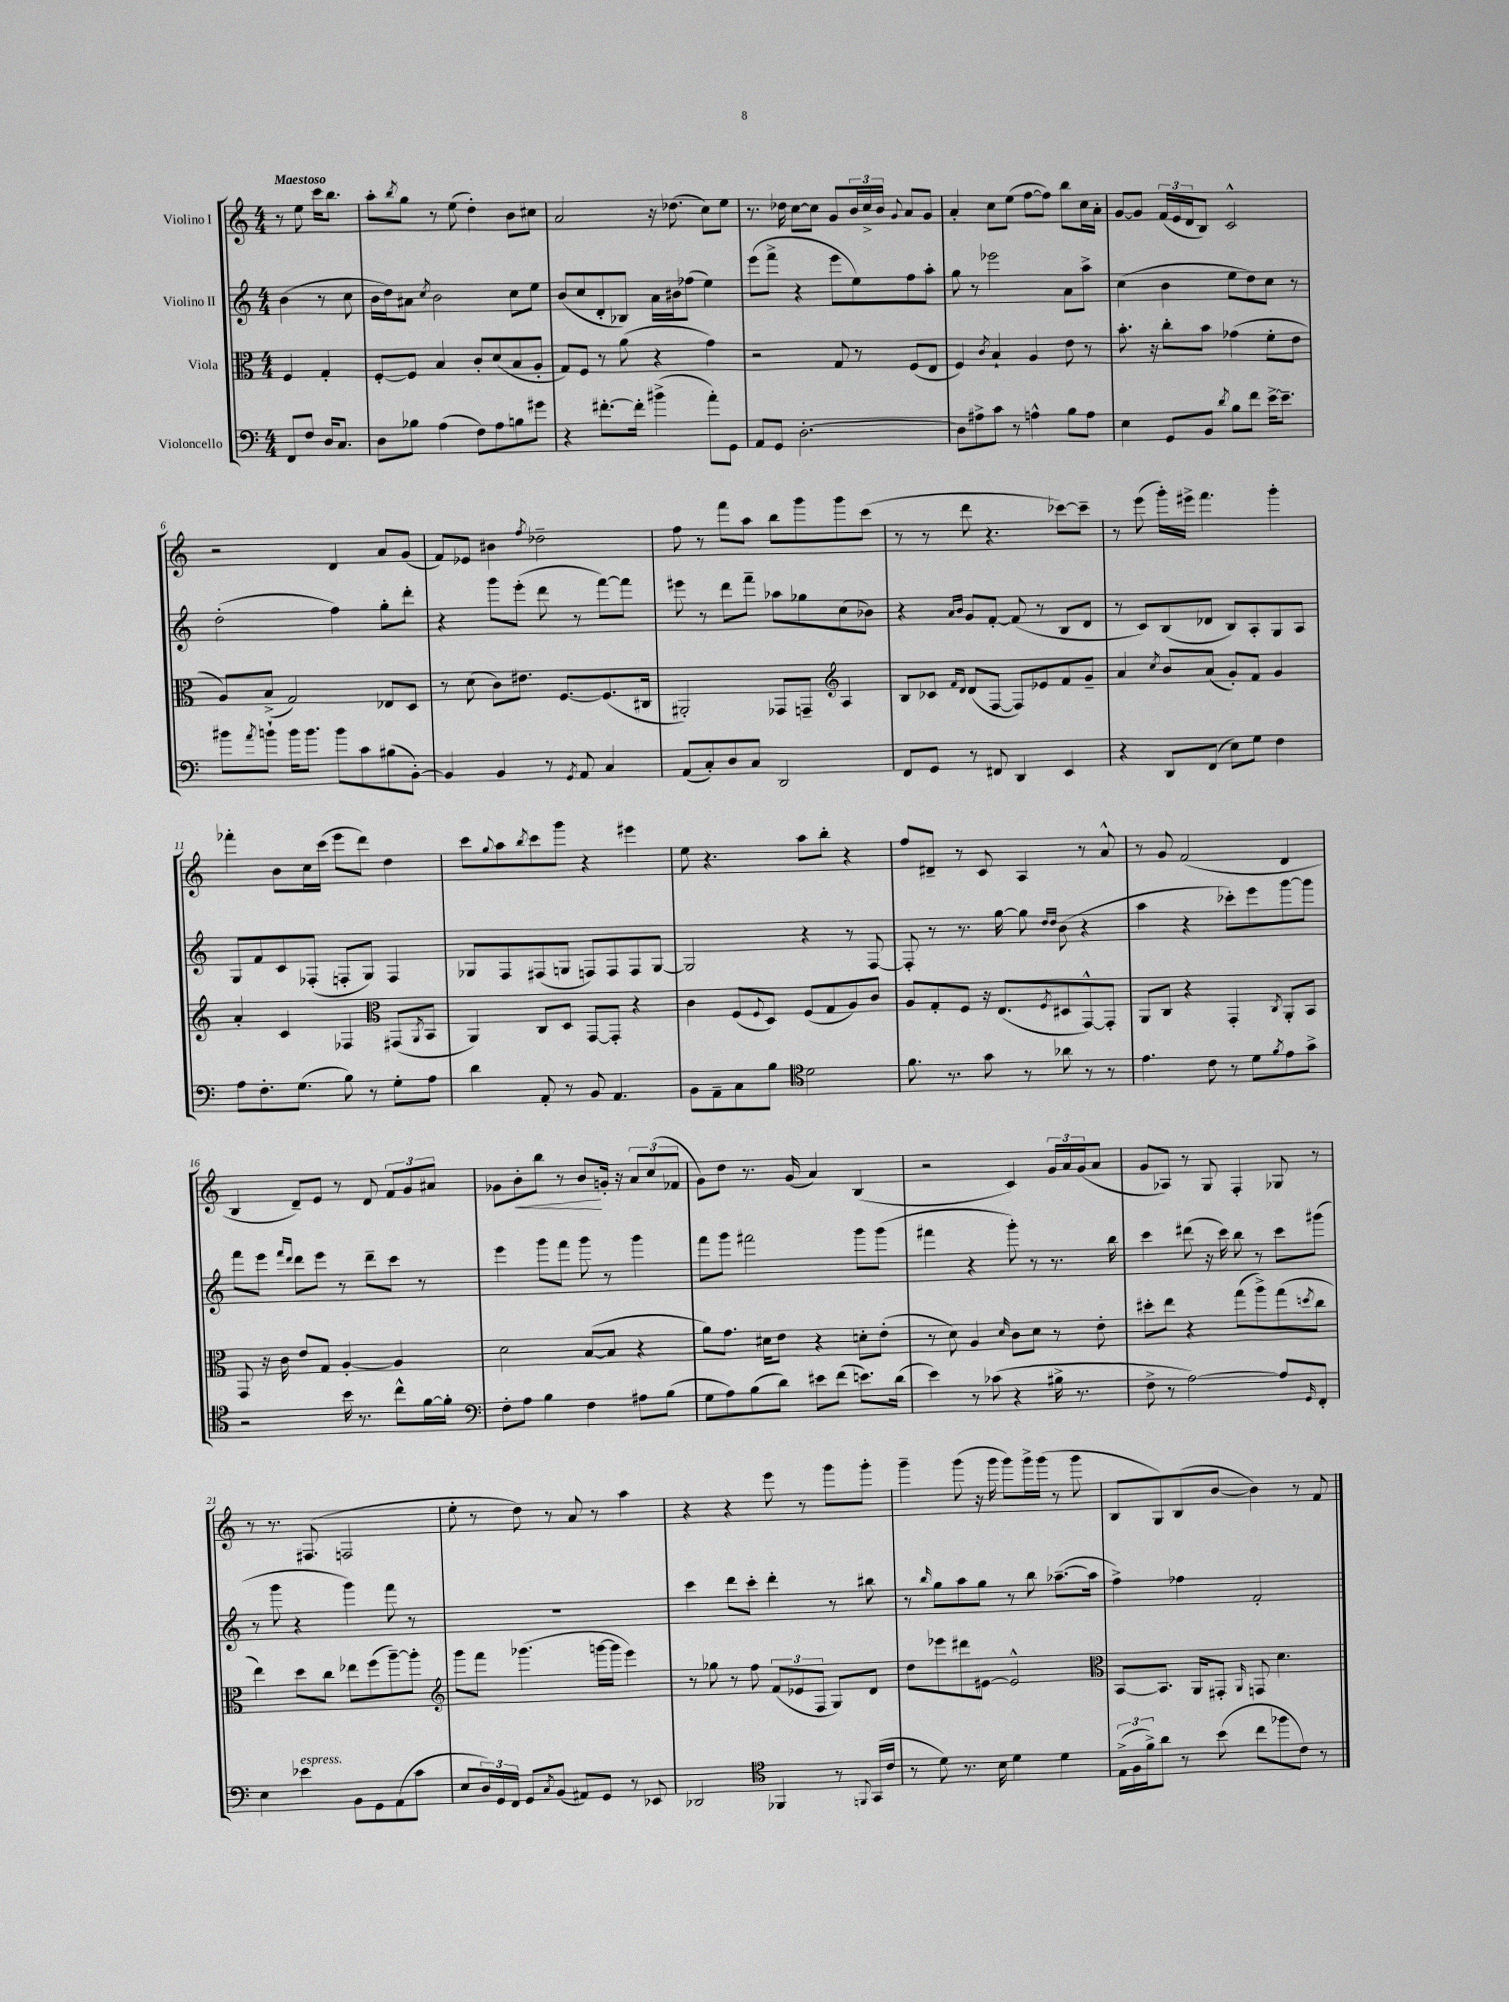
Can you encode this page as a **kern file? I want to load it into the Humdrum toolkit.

**kern	**kern	**kern	**kern
*staff4	*staff3	*staff2	*staff1
*clefF4	*clefC3	*clefG2	*clefG2
*k[]	*k[]	*k[]	*k[]
*M4/4	*M4/4	*M4/4	*M4/4
8FF/L	4F/	(4b\	8r
8F/J	.	.	8ee\
16D/LK	4G'/	8r	16ccc\LK
8.C/J	.	.	8.bb\J
.	.	8cc\	.
=	=	=	=
8D\L	[8F'/L	16b\LL	8aa'\L
.	.	16dd\J)	.
.	.	.	8qbb/
8B-\J	8F/]J	8a#\J	8gg\J
.	.	8qcc/	.
(4A\	4B/	2b\	8r
.	.	.	(8ee\
8F\L)	8c'/L	.	4dd'\)
8A\	(8d/	.	.
8B\	8B/	8cc\L	8b\L
8g#\J	8A'/J	8ee\J	8cc#\J
=	=	=	=
4r	8G/L)	(8b/L	2a/
.	8F/J	8cc/	.
[8.f#'\L	8r	8d'/	.
.	(8a\	8B-/J)	.
16f#'\]Jk	.	.	.
(4b#^\	4r	16a\LL	16r
.	.	16b#\J	(8.dd-\
.	.	(8ff-\J	.
8a'\L)	4g\)	4ee\)	8cc\L)
8GG\J	.	.	8ee\J
=	=	=	=
8AA/L	2r	(8eee\L	8.r
8GG/J	.	8fff^\J	.
.	.	.	16dd-\
[2.D'\	.	4r	[8cc\L
.	.	.	8cc\]J
.	8G/	8eee\L	8g/L
.	8r	8ee\)	24b/L
.	.	.	24cc^/
.	.	.	24b/JJ
.	.	.	8qqg/
.	(8F/L	8ff\	8a/L
.	8E/J	8aa'\J	8g/J
=	=	=	=
8D\]L	4F/)	8gg\	4a'/
8A#^\	.	8r	.
.	8qc/	.	.
8c\J	4B`/	2eee-\	8cc\L
8r	.	.	(8ee\J
4A^^\	4A/	.	[8ff\L
.	.	.	8ff\]J)
8B\L	8e\	8a\L	8bb\L
8A\J	8r	8aa^\J	16cc\L
.	.	.	16a'\JJ
=	=	=	=
4E\	8.b'\	(4cc\	[8g/L
.	.	.	8g/]J
.	16r	.	.
8GG/L	8cc'\L	4b\	(24f/LL
.	.	.	24e/
.	.	.	24d/J
8BB/J	8b\J	.	8B/J)
8qd/	.	.	.
8B\L	(4g-\	8ee\L	2c^^/
8f\J	.	8dd\)	.
[16e^\LK	8f'\L	8cc\J	.
8.e~\]J	.	.	.
.	8e\J	8r	.
=	=	=	=
8b#\L	8A/L)	(2dd'\	2r
8qa/	.	.	.
8b`\J	(8B^/J	.	.
16b\LK	2G/)	.	.
8.b\J	.	.	.
8b\L	.	4ff\)	4d/
8c\	.	.	.
(8B#\	8E-/L	8gg'\L	8a/L
[8BB'\J)	8D/J	8ddd'\J	(8g/J
=	=	=	=
4BB/]	8r	4r	8f/L)
.	(8d\	.	8e-/J
4BB/	8c\L)	8ggg\L	4b#\
.	8.e#\J	(8eee'\J	.
.	.	.	8qff/
8r	.	8ddd\	2dd-~\
.	[8.F/L	.	.
8qGG/	.	.	.
8AA/	.	8r	.
4C/	(8.F/]	[8fff\L)	.
.	.	8fff\]J	.
.	16C#/Jk	.	.
=	=	=	=
(8AA/L	2AA#'/)	8eee#\	8ff\
8C'/)	.	8r	8r
8D/	.	8ddd\L	8fff\L
8C/J	.	8fff~\J	8aa\J
2DD/	8GG-/L	8aa-\L	8bb\L
.	8GG~/J	8gg-\	8ggg\
*	*clefG2	*	*
.	4A/	(8cc\	8ggg\
.	.	8b-\J)	(8ccc\J
=	=	=	=
8FF/L	8B/L	4r	8r
8GG/J	8c-/J	.	8r
.	16qqf/LL	16qqa/LL	.
.	16qqd/JJ	16qqb/JJ	.
8r	(8d/L	8g/L	8ddd\
8FF#/	[8F/J	[8f'/J	4.r
4DD/	8F/]L)	(8f/]	.
.	8e-/	8r	.
4EE/	8f/	8B/L	[8ccc-\L)
.	8g~/J	8d/J	8ccc-~\]J
=	=	=	=
4r	4a/	8r	8r
.	.	8c/L)	(8eee\
.	8qcc/	.	.
8DD/L	8b/L	(8B/	16ggg'\LL)
.	.	.	16eee#^\JJ
(8FF/J	(8a/J	8d-/J	4.fff\
8E\L)	8g'/L)	8B/L)	.
8G\J	8f/J	8A'/	.
4F\	4g/	8G/	4ggg'\
.	.	8A/J	.
=	=	=	=
8A\L	4a'/	8G/L	4fff-'\
8.F'\	.	8f/	.
.	4c/	8c/	8b\L
(8.G\J	.	.	.
.	.	(8F-'/J	16cc\L
.	.	.	(16ccc\JJ
8B\)	4F-/	8F'/L	8eee\L
8r	.	8G/J)	8ddd\J)
*	*clefC3	*	*
8G'\L	(8GG#/L	4F/	4dd\
.	8qAA/	.	.
8A\J	8BB/J	.	.
=	=	=	=
4d\	4AA/)	8G-/L	8ccc\L
.	.	.	8qqgg/
.	.	8F/	8aa\
.	.	.	8qbb/
8AA'/	8C/L	(8F#/	8ccc\
8r	8D/J	8G/J	8ggg\J
8BB/	[8GG/L	8F/L)	4r
4.AA/	8GG'/]J	8F/	.
.	4r	8F/	4eee#\
.	.	[8G/J	.
=	=	=	=
8BB\L	4c\	2G/]	8ee\
8AA~\	.	.	4.r
8C\	(8F/L	.	.
.	8qqF/	.	.
8B\J	8D/J)	.	.
*clefC4	*	*	*
2d\	(8F/L	4r	8aa\L
.	8G/	.	8bb'\J
.	8A/)	8r	4r
.	8c/J	[8F/	.
=	=	=	=
8.f\	8A/L	8F'/]	8ff/L
.	8G'/	8r	8d#~/J
8.r	.	.	.
.	8F/J	8.r	8r
8g\	16r	.	8c/
.	(8.E/L	[16gg\	.
8r	.	8gg\]	4A/
.	.	16qqdd/LL	.
.	8qF/	16qqdd/JJ	.
8a-\	8D#/	(8b\	.
8r	[8GG^^/)	4r	8r
8r	8GG'/]J	.	8a^^/
=	=	=	=
4.e\	8AA/L	4aa\	8r
.	8C/J	.	8g/
.	4r	4r	(2f/
8c\	.	.	.
8r	4GG'/	8ccc-'\L)	.
8d\L	.	8eee\	.
8qf/	8qC/	.	.
8e\	8AA'/L	[8ggg\	4d/
8g^\J	8BB/J	8ggg\]J	.
=	=	=	=
2r	8GG/	8fff\L	4B/
.	16r	8eee\J	.
.	16c\	.	.
.	.	16qqfff/LL	.
.	.	16qqddd/JJ	.
.	8e/L	8ddd\L	8d~/L)
.	8G/J	8eee\J	8e/J
16b\	[4A'/	8r	8r
8.r	.	.	.
.	.	8ddd~\L	8d/
8cc^^\L	4A/]	8ccc\J	12f/L
.	.	.	12g/
[16f\L	.	8r	.
.	.	.	12a#/J
16f'\]JJ	.	.	.
=	=	=	=
*clefF4	*	*	*
8F'\L	2d\	4eee\	8g-\L
8A\J	.	.	8b'\
4B\	.	8ggg\L	8bb\J
.	.	8fff\J	8r
4F\	([8B/L	8ggg\	8b/L
.	8B/]J	8r	16g'/Jk
.	.	.	16r
8A#\L	4r	4ggg\	12a/L
.	.	.	(12cc/
(8B\J	.	.	.
.	.	.	12f-/J
=	=	=	=
8G\L	8a\L)	8fff\L	8g\L)
8A\)	8.g\J	8ggg\J	8dd\J
(8B\	.	2fff#\	8.r
.	16d#\LK	.	.
8d\J)	8e\J	.	.
.	.	.	(16g/
8e#\L	4r	.	4a/)
(8f\J	.	.	.
8.e\L)	8d'\L	8ggg\L	(4B/
.	(8e'\J	(8ggg\J	.
(16d\Jk	.	.	.
=	=	=	=
4e\)	8r	4fff#\	2r
.	8d\)	.	.
8r	4A/	4r	.
(8c-\	.	.	.
.	16qqd/	.	.
4r	8c\L	8ggg'\)	4c/)
.	8d\J	8r	.
16B#^\	8r	8.r	24g/LL
.	.	.	24a/
8.r	.	.	.
.	.	.	(24g/J
.	8e'\	.	8a/J
.	.	16bb\	.
=	=	=	=
8F^\	8dd#'\L	4ccc\	8g/L
8r	8ee\J	.	8A-/J)
[2A\)	4r	(8ddd#\	8r
.	.	16r	8G/
.	.	16ccc\)	.
.	(8gg\L	8bb\	4F'/
.	8aa^\)	8r	.
8A/]L	(8gg\	8ccc\L	8G-/
16qqGG/	8qdd/	.	.
8FF'/J	8cc\J	(8ggg#\J	8r
=	=	=	=
4E\	4ee\)	8r	8r
.	.	8ggg\	8.r
4e-\	8dd\L	4r	.
.	.	.	(8.F#/
.	8cc\J	.	.
8BB\L	8ee-\L	4ggg\)	2F/
8GG\	(8ff\	.	.
(8AA\	[8aa~\)	8fff\	.
8c\J	8aa'\]J	8r	.
=	=	=	=
*	*clefG2	*	*
8E/L	8ggg\L	1r	8ee'\
24D/L)	8fff\J	.	8r
24GG/	.	.	.
24FF/JJ	.	.	.
8GG/L	(4.ggg-\	.	8dd\)
8qC/	.	.	.
(8BB/J	.	.	8r
8AA#/L)	.	.	8a/
8GG/J	[16ggg\LL	.	8r
.	16ggg\]JJ	.	.
8r	4eee\)	.	4aa\
8EE-/	.	.	.
=	=	=	=
2DD-/	8r	4ccc\	4r
.	8gg-\	.	.
.	8r	8ddd\L	4r
.	8ff\	8ccc'\J	.
*clefC4	*	*	*
4FF-/	(12f/L	4ddd'\	8eee\
.	12e-/	.	.
.	.	.	8r
.	12F/J	.	.
8r	8G/L)	8r	8ggg\L
8qqFF/	.	.	.
(16GG/LL	8d/J	8bb#\	8ggg'\J
16c/JJ	.	.	.
=	=	=	=
8r	8dd\L	8r	4ggg~\
.	.	16qqbb/	.
8d\)	8eee-\	8gg\L	.
8.r	8ddd#\	8aa\	(8ggg\
.	[8e#\J	8gg\J	16r
16B\	.	.	16ggg\
4d\	2e#^^/]	8r	8ggg\L)
.	.	8bb\	16ggg^\L
.	.	.	(16ggg\JJ
4d\	.	([8.aa-~\L	8r
.	.	.	8ggg\
.	.	16aa-\]Jk	.
=	=	=	=
*	*clefC3	*	*
(24E^\LL	[8BB/L	4ff^\)	8B/L
24F\	.	.	.
24f^\J)	.	.	.
8a\J	8.BB/]J	.	8G/)
8r	.	4ff-\	(8B/
.	16AA/LK	.	.
(8b\	8GG#'/J	.	[8b/J
.	16qqAA/	.	.
8cc\L	8GG/	2f'/	4b\])
8ff-\	4.d\	.	.
8c\J)	.	.	8r
8r	.	.	8f/
==	==	==	==
*-	*-	*-	*-
